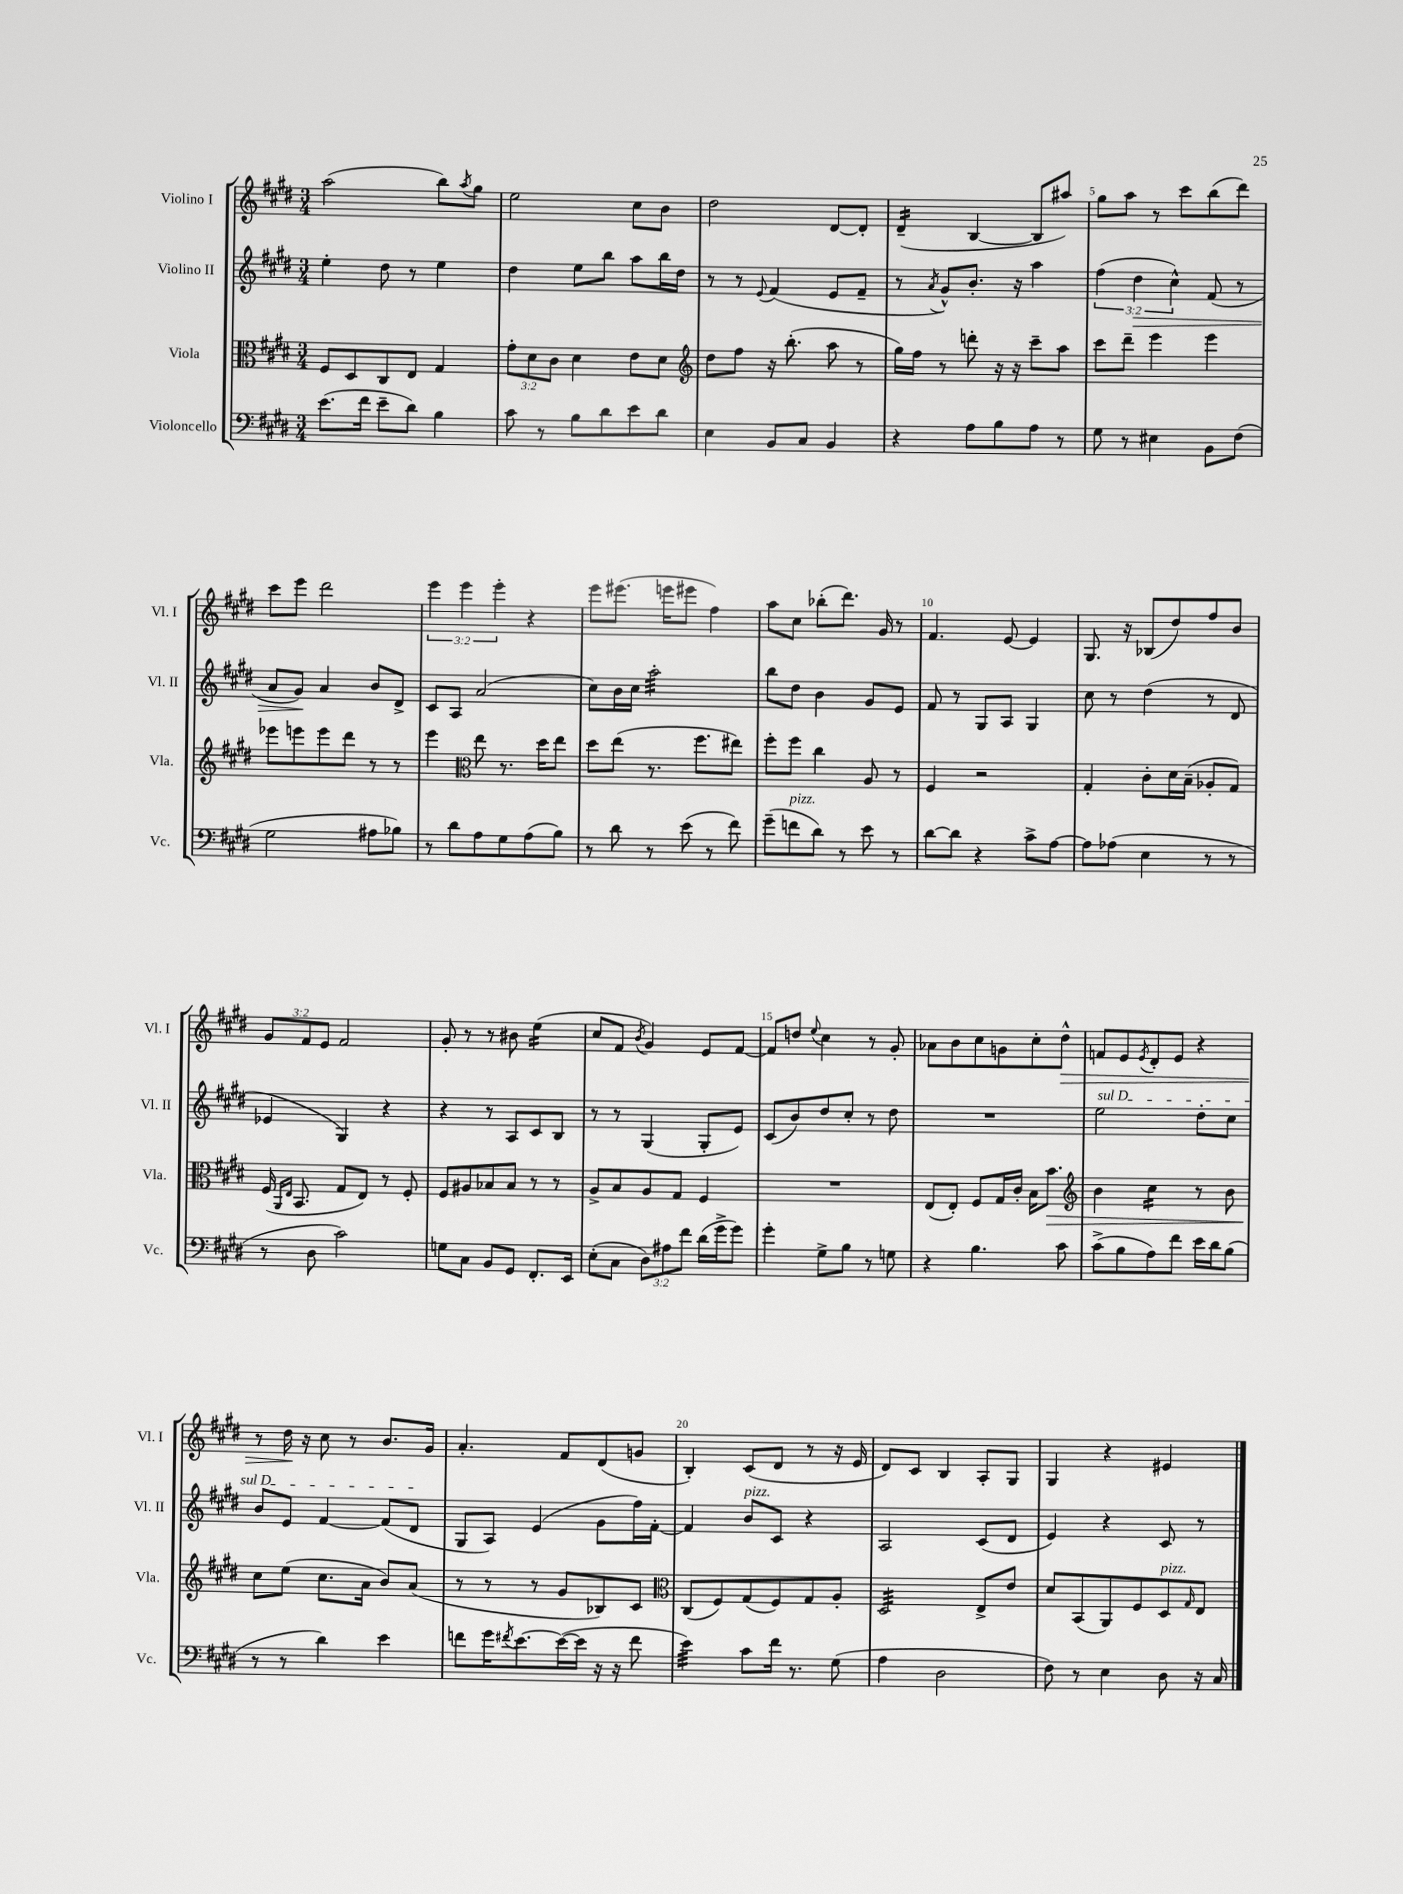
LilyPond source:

<<
\new StaffGroup <<
\new Staff = "s0" \with { instrumentName = "Violino I" shortInstrumentName = "Vl. I" } {
    \clef treble \key e \major \numericTimeSignature \time 3/4 \override Staff.TupletNumber.text = #tuplet-number::calc-fraction-text
    a''2( b''8) \acciaccatura { a''8 } gis''8 |
    e''2 cis''8 b'8 |
    dis''2 dis'8~ dis'8-. |
    dis'4:16--( b4~ b8 ais''8) |
    gis''8 a''8 r8 cis'''8 b''8( dis'''8) |
    cis'''8 e'''8 dis'''2 |
    \tuplet 3/2 { e'''4 e'''4 e'''4-. } r4 |
    e'''8 eis'''8.( e'''16 eis'''8 fis''4) |
    a''8 cis''8 bes''8-.( dis'''8.) gis'16 r8 |
    fis'4. e'8~ e'4 |
    gis8. r16 bes8( dis''8) fis''8 b'8 |
    \tuplet 3/2 { gis'8 fis'8 e'8 } fis'2 |
    gis'8-. r8 r8 bis'8 e''4:16( |
    cis''8 fis'8 \acciaccatura { b'8 } gis'4) e'8 fis'8~ |
    fis'8 d''8 \appoggiatura { e''8 } cis''4 r8 gis'8-. |
    aes'8 b'8 cis''8 g'8 cis''8-. dis''8-^\> |
    f'8 e'8 \acciaccatura { e'8 } dis'8-. e'8 r4 |
    r8 dis''16\! r16 cis''8 r8 b'8. gis'16 |
    a'4.-. fis'8 dis'8( g'8 |
    b4-.) cis'8( dis'8 r8 r16 e'16 |
    dis'8) cis'8 b4 a8-. gis8 |
    gis4 r4 eis'4 \bar "|." |
}
\new Staff = "s1" \with { instrumentName = "Violino II" shortInstrumentName = "Vl. II" } {
    \clef treble \key e \major \numericTimeSignature \time 3/4 \override Staff.TupletNumber.text = #tuplet-number::calc-fraction-text
    e''4-. dis''8 r8 e''4 |
    dis''4 e''8 b''8 a''8 b''16 dis''16 |
    r8 r8 \appoggiatura { e'8 } fis'4( e'8 fis'8-- |
    r8 \acciaccatura { a'8 } gis'8-^) b'8.-. r16 a''4 |
    \tuplet 3/2 { fis''4( dis''4\> cis''4-^) } fis'8( r8 |
    a'8 gis'8\!) a'4 b'8 dis'8-> |
    cis'8 a8 a'2( |
    cis''8) b'16 cis''16 a''2:32-. |
    b''8 dis''8 b'4 gis'8 e'8 |
    fis'8 r8 gis8 a8 gis4 |
    cis''8 r8 dis''4( r8 dis'8 |
    ees'4 gis4) r4 |
    r4 r8 a8 cis'8 b8 |
    r8 r8 gis4( gis8-. e'8) |
    cis'8( b'8) dis''8 cis''8-. r8 dis''8 |
    R2. |
    \once \override TextSpanner.bound-details.left.text = \markup { \italic "sul D" } e''2\startTextSpan dis''8-. cis''8 |
    b'8 e'8 fis'4~ fis'8( dis'8\stopTextSpan |
    gis8 a8) e'4( gis'8 fis''16) fis'16~-. |
    fis'4 b'8^\markup { \italic "pizz." } cis'8 r4 |
    a2 cis'8( dis'8 |
    e'4) r4 cis'8 r8 \bar "|." |
}
\new Staff = "s2" \with { instrumentName = "Viola" shortInstrumentName = "Vla." } {
    \clef alto \key e \major \numericTimeSignature \time 3/4 \override Staff.TupletNumber.text = #tuplet-number::calc-fraction-text
    fis8 dis8 cis8 e8 gis4 |
    \tuplet 3/2 { gis'8-. dis'8 cis'8 } dis'4 e'8 dis'8 |
    \clef treble dis''8 fis''8 r16 b''8.-.( a''8 r8 |
    gis''16) fis''16 r8 d'''8-. r16 r16 cis'''8-- a''8 |
    cis'''8 dis'''8-- e'''4 e'''4 |
    ees'''8 e'''8 e'''8 dis'''8 r8 r8 |
    e'''4 \clef alto e''8 r8. dis''16 e''8 |
    dis''8 e''8( r8. fis''8. eis''8) |
    fis''8-. fis''8 cis''4 a8 r8 |
    fis4 r2 |
    gis4-. cis'8-. dis'16 b16--( aes8-. gis8) |
    fis16( \grace { a,16 e16 } b,8. gis8 e8) r8 fis8-. |
    fis8 ais8 bes8 bes8 r8 r8 |
    a8-> b8 a8 gis8 fis4 |
    R2. |
    e8( e8-.) fis8 gis16 cis'16-. b16 b'8.\> |
    \clef treble b'4 cis''4:16 r8 b'8 |
    cis''8\! e''8( cis''8. a'16 b'8) a'8( |
    r8 r8 r8 gis'8 bes8) cis'8 |
    \clef alto cis8( fis8) gis8( fis8) gis8 a8-. |
    dis2:32 e8-> e'8 |
    dis'8 b,8( a,8) fis8 dis8^\markup { \italic "pizz." } \grace { gis16 } e8 \bar "|." |
}
\new Staff = "s3" \with { instrumentName = "Violoncello" shortInstrumentName = "Vc." } {
    \clef bass \key e \major \numericTimeSignature \time 3/4 \override Staff.TupletNumber.text = #tuplet-number::calc-fraction-text
    e'8.( fis'16 e'8-- dis'8) b4 |
    cis'8 r8 b8 dis'8 e'8 dis'8 |
    e4 b,8 cis8 b,4 |
    r4 a8 b8 a8 r8 |
    gis8 r8 eis4 b,8 fis8( |
    gis2 ais8 bes8) |
    r8 dis'8 a8 gis8 a8( b8) |
    r8 dis'8 r8 e'8( r8 fis'8) |
    gis'8--( f'8^\markup { \italic "pizz." } dis'8) r8 e'8 r8 |
    dis'8~ dis'8 r4 cis'8-> a8~ |
    a8 aes8( e4 r8 r8 |
    r8 dis8 cis'2) |
    g8 cis8 b,8 gis,8 fis,8.-. e,16 |
    e8-.( cis8 \tuplet 3/2 { dis8) ais8 fis'8 } dis'16( gis'16-> gis'8) |
    gis'4-. gis8-> b8 r8 g8 |
    r4 b4. cis'8 |
    cis'8->( b8 a8) fis'8 e'16 dis'16 b8( |
    r8 r8 dis'4) e'4 |
    f'8 gis'16 \acciaccatura { fis'8 } e'8.~ e'16~( e'16 r16 r16 fis'8 |
    e'4:32) cis'8 fis'16 r8. gis8( |
    a4 dis2 |
    fis8) r8 e4 dis8 r16 cis16 \bar "|." |
}
>>
>>
\layout { \context { \Score \override BarNumber.break-visibility = ##(#f #t #t) barNumberVisibility = #(every-nth-bar-number-visible 5) } }
